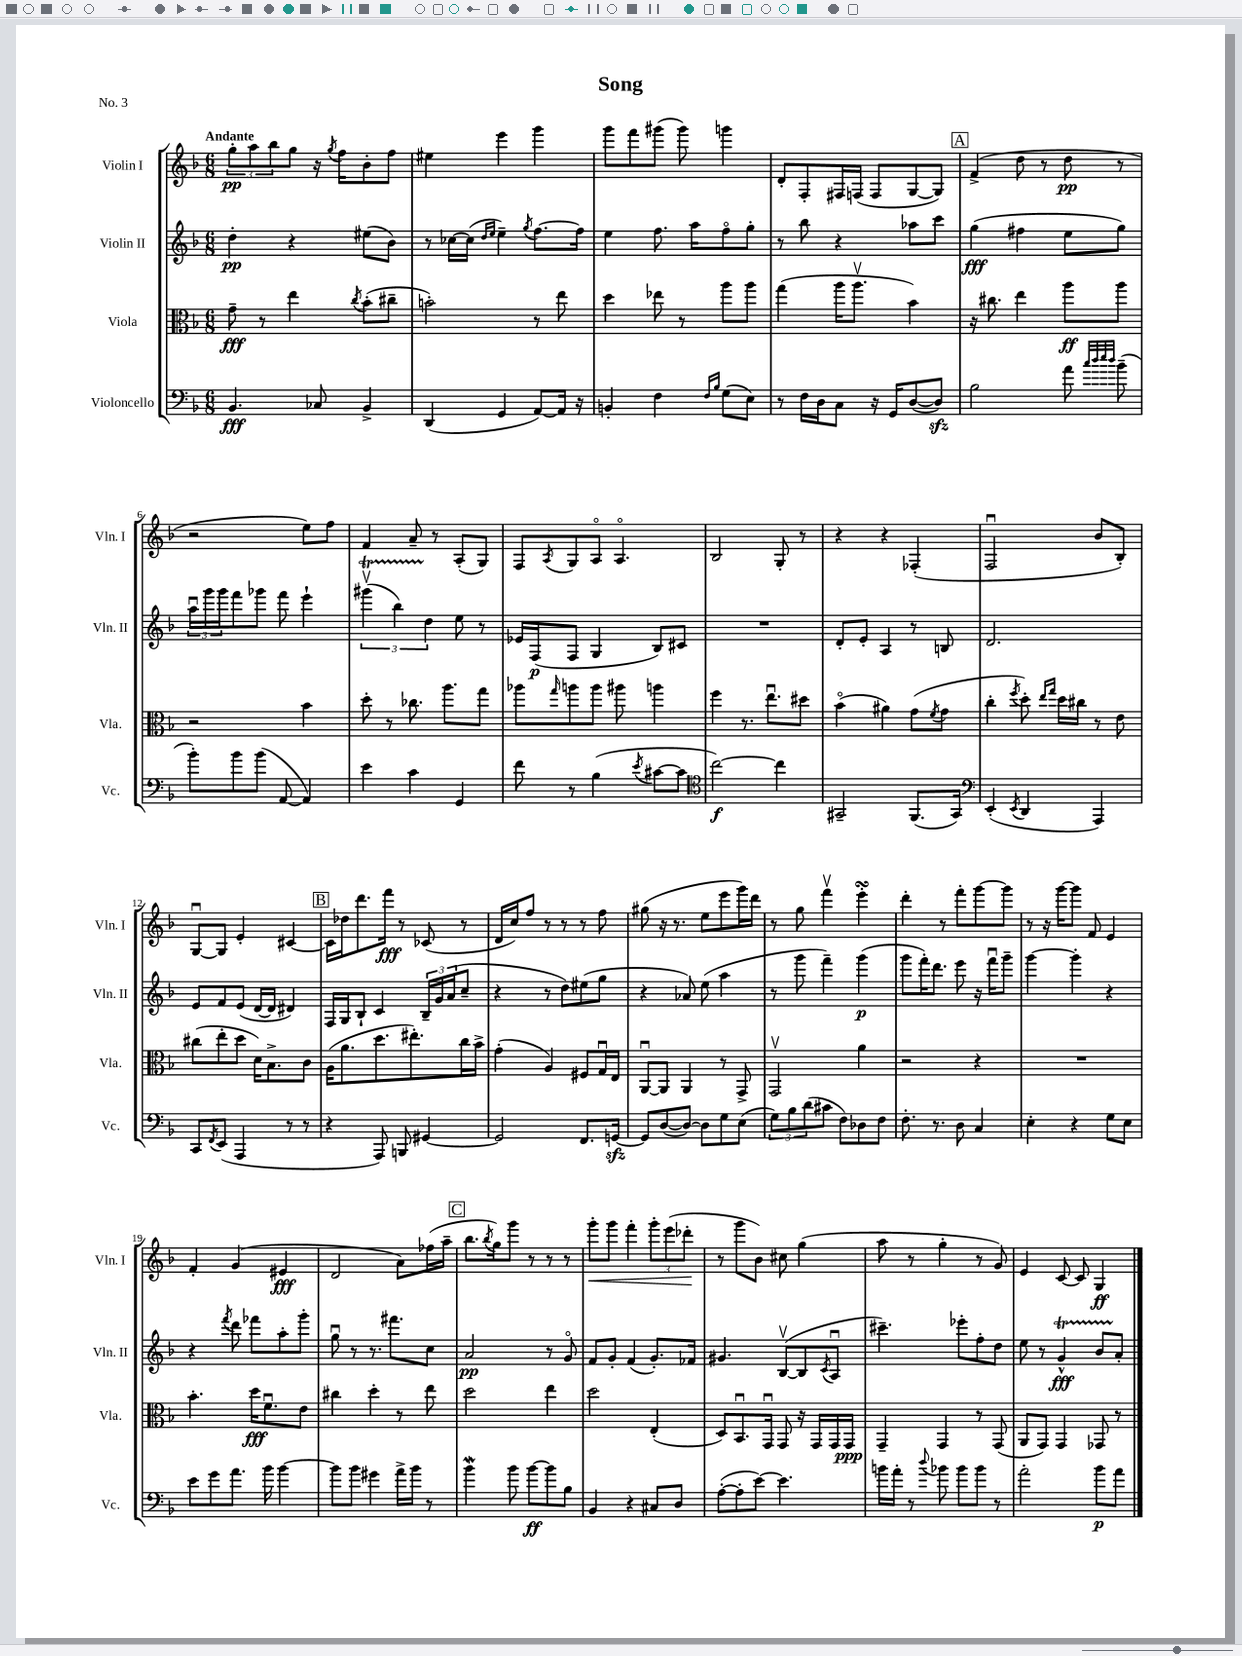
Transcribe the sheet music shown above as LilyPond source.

\header { title = "Song" piece = "No. 3" }
<<
\new StaffGroup <<
\new Staff = "s0" \with { instrumentName = "Violin I" shortInstrumentName = "Vln. I" } {
    \clef treble \key f \major \numericTimeSignature \time 6/8 \tempo "Andante"
    \tuplet 3/2 { g''8-.\pp a''8 bes''8 } g''8 r16 \acciaccatura { g''8 } f''16 bes'8-. f''8 |
    eis''4 e'''4 g'''4 |
    g'''8 f'''8 gis'''8( gis'''8) g'''4 |
    d'8-. f8-. fis16 f16( f8 g8~ g8) |
    \mark \markup { \box "A" } f'4->( d''8 r8 d''8\pp r8 |
    r2 e''8) f''8 |
    f'4 a'8-- r8 a8-.( g8) |
    f8 \acciaccatura { a8 } g8 a8\flageolet a4.\flageolet |
    bes2 g8-. r8 |
    r4 r4 fes4-.( |
    f2\downbow bes'8 bes8-.) |
    g8~\downbow g8 e'4-. cis'4~ |
    \mark \markup { \box "B" } cis'16 des''16 d'''8. f'''16\fff r8 ces'8( r8 |
    d'16 c''16) f''8 r8 r8 r8 f''8 |
    gis''8( r16 r8. e''8 e'''8 g'''16) d'''16 |
    r8 g''8 f'''4\upbow e'''4-.\turn |
    d'''4-. r8 f'''8-. g'''8~ g'''8 |
    r8 r16 g'''16~ g'''8 f'8 e'4 |
    f'4-. g'4( eis'4\fff |
    d'2 a'8) fes''16( a''16-- |
    \mark \markup { \box "C" } bes''8. \acciaccatura { bes''8 } g''16) g'''8 r8 r8 r8 |
    g'''8-.\< g'''8 f'''4-. \tuplet 3/2 { g'''8-. e'''8( des'''8-.\! } |
    r8 g'''8 bes'8) cis''8 g''4( |
    a''8 r8 g''4-. r8 g'8) |
    e'4 c'8~ c'8 g4\ff \bar "|." |
}
\new Staff = "s1" \with { instrumentName = "Violin II" shortInstrumentName = "Vln. II" } {
    \clef treble \key f \major \numericTimeSignature \time 6/8
    d''4-.\pp r4 eis''8( bes'8) |
    r8 ces''16~ ces''16( \grace { d''16 e''16 } e''4--) \acciaccatura { g''8 } f''8.~ f''16 |
    e''4 f''8. a''16 f''8\flageolet g''8-. |
    r8 bes''8 r4 aes''8 c'''8 |
    \mark \markup { \box "A" } g''4\fff( fis''4 e''8 g''8) |
    \tuplet 3/2 { a''16\downbow g'''16 g'''16 } f'''8 ges'''8 f'''8 e'''4-! |
    \tuplet 3/2 { gis'''4\upbow\startTrillSpan( bes''4) d''4\stopTrillSpan } e''8 r8 |
    ees'16 f16\p( f8 g4 bes8) cis'8 |
    R2. |
    d'8-. e'8-. a4 r8 b8 |
    d'2. |
    e'8 f'8 e'8( d'16~ d'16 dis'4) |
    \mark \markup { \box "B" } f16 g16 bes8-! c'4 \tuplet 3/2 { bes16-- g'16 a'16( } c''8-- |
    r4 r8 d''8) eis''8( g''8 |
    r4 aes'8) e''8( a''4 |
    r8 g'''8 f'''4--) g'''4\p( |
    g'''8 f'''16-.) d'''8. e'''8 r16 f'''16\downbow g'''8-- |
    g'''4~ g'''4-. r4 |
    r4 \acciaccatura { f'''8 } d'''8 fes'''8 a''8-. g'''8-. |
    g''8\downbow r8 r8. fis'''8. c''8 |
    \mark \markup { \box "C" } a'2\pp r8 g'8\flageolet |
    f'8 g'8-. f'4( g'8.-.) fes'16 |
    gis'4. bes8~\upbow( bes8 \acciaccatura { c'8 } a8\downbow |
    cis'''4.--) ees'''8-. f''8-. d''8 |
    e''8 r8 g'4-^\startTrillSpan\fff bes'8 a'8-.\stopTrillSpan \bar "|." |
}
\new Staff = "s2" \with { instrumentName = "Viola" shortInstrumentName = "Vla." } {
    \clef alto \key f \major \numericTimeSignature \time 6/8
    g'8--\fff r8 e''4 \acciaccatura { c''8 } bes'8-.( cis''8-- |
    b'2-.) r8 e''8 |
    d''4 ees''8 r8 a''8 a''8 |
    g''4( a''16 a''8.\upbow bes'4) |
    \mark \markup { \box "A" } r16 cis''8. e''4 a''8\ff a''8 |
    r2 bes'4 |
    d''8-. r8 ces''8. a''8. g''8 |
    aes''8 \grace { g''16 } a''8 a''8 ais''8 a''4 |
    f''4 r8. e''8.\downbow dis''8 |
    bes'4\flageolet( ais'4) g'8( \acciaccatura { f'8 } g'8 |
    c''4-. \acciaccatura { f''8 } d''8-.) \grace { e''16 g''16 } d''16 cis''16 r8 e'8 |
    cis''8( e''8-. d''8 d'16) bes8.-> c'8 |
    \mark \markup { \box "B" } a16( a'8. d''8. eis''8.-.) c''16 bes'16-> |
    g'4-.( a4) fis8 g16\downbow e16 |
    a,8~\downbow a,8 a,4 r8 g,8-> |
    g,2\upbow a'4 |
    r2 r4 |
    R2. |
    bes'4.-. d''16\fff f'8.\downbow e'8 |
    cis''4 d''4-. r8 e''8 |
    \mark \markup { \box "C" } d''2 e''4 |
    d''2 e4-.( |
    d8) bes,8.\downbow g,16\downbow g,8 r16 g,16 g,16 g,16\ppp |
    g,4-- g,4 r8 g,8( |
    a,8 g,8) g,4 ges,8 r8 \bar "|." |
}
\new Staff = "s3" \with { instrumentName = "Violoncello" shortInstrumentName = "Vc." } {
    \clef bass \key f \major \numericTimeSignature \time 6/8
    bes,4.\fff ces8 bes,4-> |
    d,4( g,4 a,8~) a,16 r16 |
    b,4-. f4 \grace { f16 bes16 } g8( e8) |
    r8 f16 d16 c8 r16 g,16 d8~( d8\sfz) |
    \mark \markup { \box "A" } bes2 a'8 \grace { c''32 d''32 e''32 d''32 } bes'8--( |
    bes'8-.) bes'8 bes'8( a,8~ a,4) |
    e'4 c'4 g,4 |
    f'8 r8 bes4( \acciaccatura { e'8 } cis'8~ cis'8 |
    \clef tenor c''2~\f) c''4 |
    gis,2-- f,8.( gis,16) |
    \clef bass e,4-.( \acciaccatura { e,8 } d,4 a,,4) |
    c,8 \acciaccatura { f,8 } e,8( a,,4 r8 r8 |
    \mark \markup { \box "B" } r4 a,,8) b,,8 gis,4~ |
    gis,2 f,8. g,16~\sfz |
    g,8 d8~( d8~) d8 g8 e8( |
    \tuplet 3/2 { g8) bes8 d'8( } cis'8 f8) des8 f8 |
    f8.-. r8. d8 c4 |
    e4-. r4 g8 e8 |
    e'8 g'8 a'8. bes'16 bes'4~ |
    bes'8 bes'8 gis'4 a'16-> bes'16 r8 |
    \mark \markup { \box "C" } bes'4\mordent bes'8 bes'8~\ff bes'8 bes8 |
    bes,4 r4 cis8 d8 |
    a8~-.( a8-. e'8~) e'4. |
    b'16 a'16-. r8 \appoggiatura { d''8 } bes'8 bes'8 bes'8 r8 |
    a'2-. bes'8\p a'8 \bar "|." |
}
>>
>>
